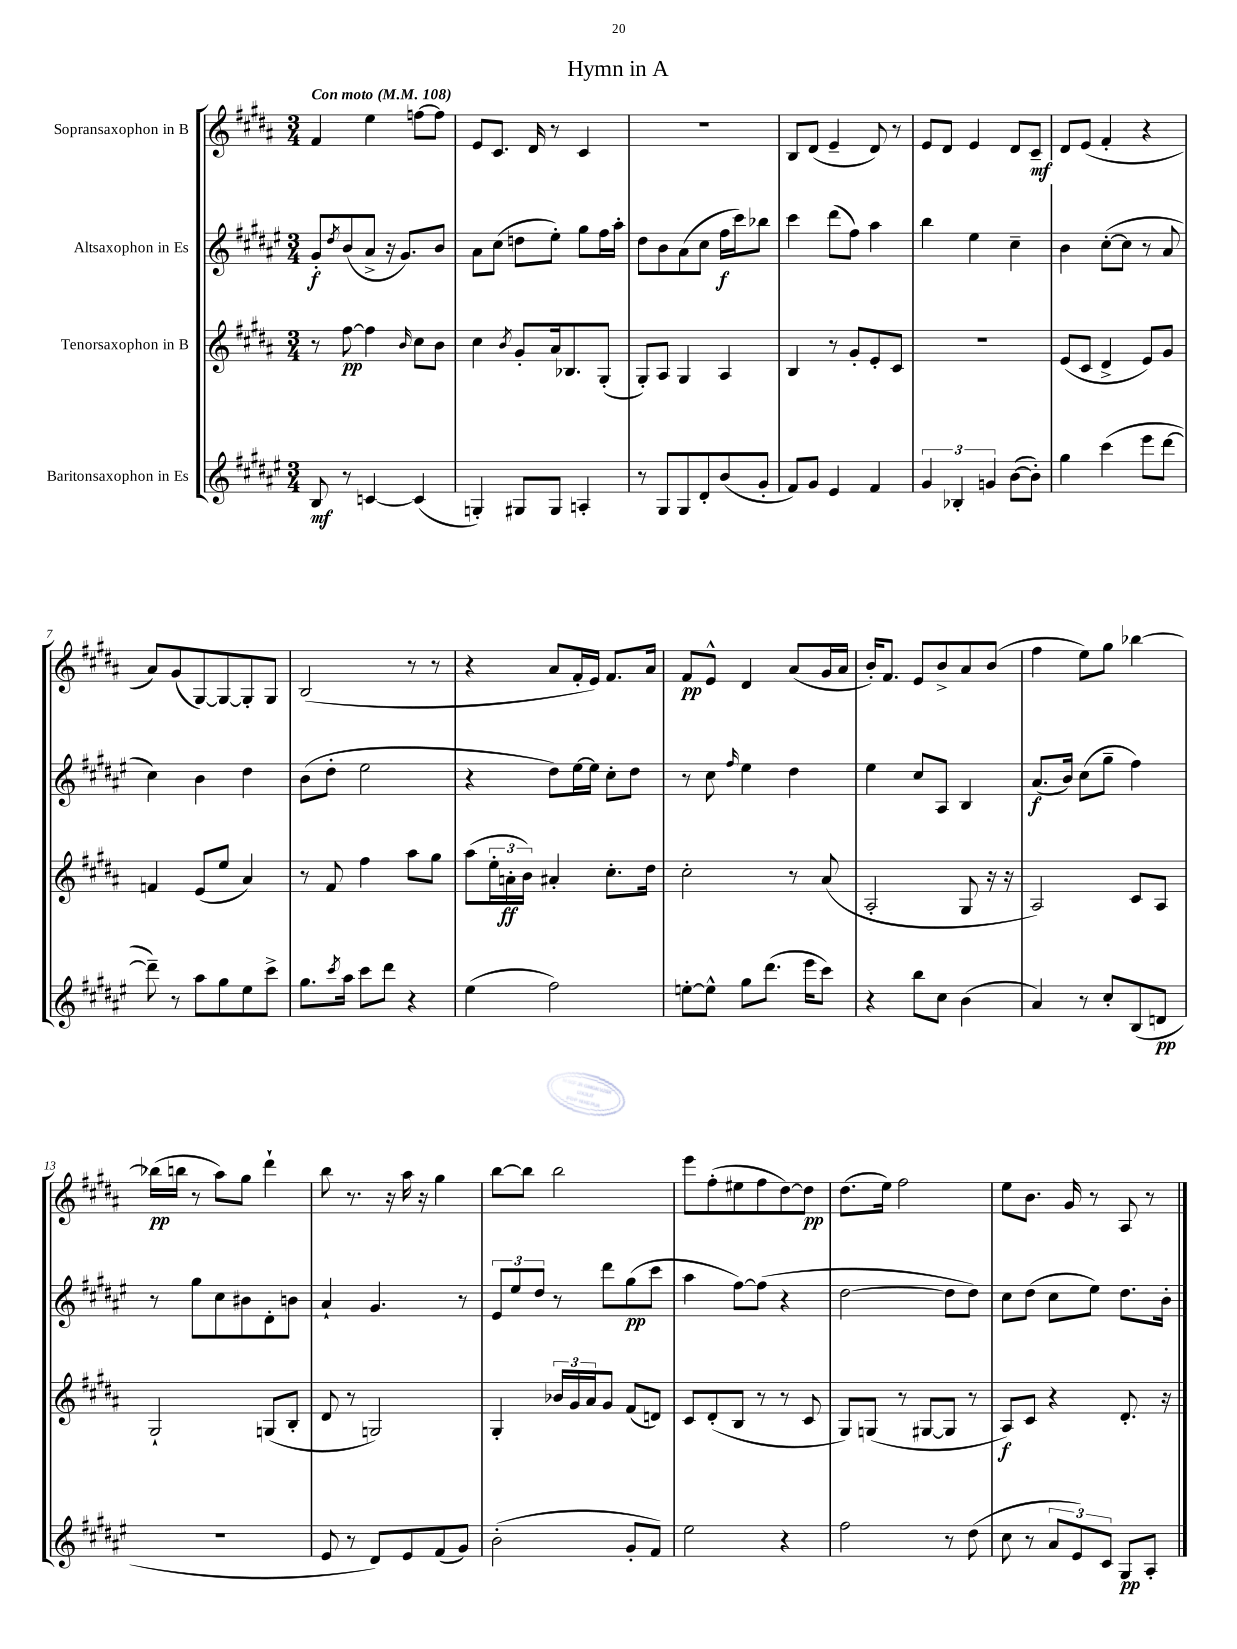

**kern	**dynam	**kern	**dynam	**kern	**dynam	**kern	**dynam
*part4	*part4	*part3	*part3	*part2	*part2	*part1	*part1
*staff4	*staff4	*staff3	*staff3	*staff2	*staff2	*staff1	*staff1
*I"Baritonsaxophon in Es	*	*I"Tenorsaxophon in B	*	*I"Altsaxophon in Es	*	*I"Sopransaxophon in B	*
*clefG2	*	*clefG2	*	*clefG2	*	*clefG2	*
*k[f#c#g#d#a#e#]	*	*k[f#c#g#d#a#]	*	*k[f#c#g#d#a#e#]	*	*k[f#c#g#d#a#]	*
*M3/4	*	*M3/4	*	*M3/4	*	*M3/4	*
*MM108	*	*MM108	*	*MM108	*	*MM108	*
=1	=1	=1	=1	=1	=1	=1	=1
!	!	!	!	!	!	!LO:TX:a:B:t=Con moto	!
8B/	mf	8r	.	8g#'/L	f	4f#/	.
.	.	.	.	8qdd#/	.	.	.
8r	.	[8ff#\	pp	(8b/	.	.	.
[4cn/	.	4ff#\]	.	8a#^/J	.	4ee\	.
.	.	.	.	16r	.	.	.
.	.	.	.	8.g#/L)	.	.	.
.	.	16qqb/	.	.	.	.	.
(4c/]	.	8cc#\L	.	.	.	[8ffn\L	.
.	.	8b\J	.	8b/J	.	8ff\J]	.
=2	=2	=2	=2	=2	=2	=2	=2
4Gn'/)	.	4cc#\	.	8a#\L	.	8e/L	.
.	.	.	.	(8cc#\J	.	8.c#/J	.
.	.	8qb/	.	.	.	.	.
8G#X/L	.	8g#'/L	.	8ddn\L	.	.	.
.	.	.	.	.	.	16d#/	.
8G#/J	.	16a#/k	.	8ee#'\J)	.	8r	.
.	.	8.B-X/	.	.	.	.	.
4An'/	.	.	.	8gg#\L	.	4c#/	.
.	.	(8G#'/J	.	16ff#\L	.	.	.
.	.	.	.	16aa#'\JJ	.	.	.
=3	=3	=3	=3	=3	=3	=3	=3
8r	.	8G#'/L)	.	8dd#\L	.	2.r	.
8G#/L	.	8A#/J	.	8b\	.	.	.
8G#/	.	4G#/	.	(8a#\	.	.	.
8d#'/	.	.	.	8cc#\J	.	.	.
(8b/	.	4A#/	.	16ff#\LL	f	.	.
.	.	.	.	16ccc#\J)	.	.	.
8g#'/J	.	.	.	8bb-X\J	.	.	.
=4	=4	=4	=4	=4	=4	=4	=4
8f#/L)	.	4B/	.	4ccc#\	.	8B/L	.
8g#/J	.	.	.	.	.	(8d#/J	.
4e#/	.	8r	.	(8ddd#\L	.	4e~/	.
.	.	8g#'/L	.	8ff#\J)	.	.	.
4f#/	.	8e'/	.	4aa#\	.	8d#/)	.
.	.	8c#/J	.	.	.	8r	.
=5	=5	=5	=5	=5	=5	=5	=5
6g#/	.	2.r	.	4bb\	.	8e/L	.
.	.	.	.	.	.	8d#/J	.
6B-X'/	.	.	.	.	.	.	.
.	.	.	.	4ee#\	.	4e/	.
6gn/	.	.	.	.	.	.	.
([8b\L	.	.	.	4cc#~\	.	8d#/L	.
8b'\J])	.	.	.	.	.	8c#~/J	mf
=6	=6	=6	=6	=6	=6	=6	=6
4gg#\	.	(8e/L	.	4b\	.	8d#/L	.
.	.	8c#/J	.	.	.	(8e/J	.
(4ccc#\	.	4d#^/	.	([8cc#'\L	.	4f#'/	.
.	.	.	.	8cc#\J]	.	.	.
8eee#\L	.	8e/L)	.	8r	.	4r	.
[8ddd#\J	.	8g#/J	.	8a#/	.	.	.
!!LO:LB:g=z
=7	=7	=7	=7	=7	=7	=7	=7
8ddd#~\])	.	4fn/	.	4cc#\)	.	8a#/L)	.
8r	.	.	.	.	.	(8g#/	.
8aa#\L	.	(8e/L	.	4b\	.	[8G#/)	.
8gg#\	.	8ee/J	.	.	.	8G#/_	.
8ee#\	.	4a#/)	.	4dd#\	.	8G#'/]	.
8ccc#^\J	.	.	.	.	.	8G#/J	.
=8	=8	=8	=8	=8	=8	=8	=8
8.gg#\L	.	8r	.	(8b\L	.	(2B/	.
.	.	8f#/	.	8dd#'\J	.	.	.
8qccc#/	.	.	.	.	.	.	.
16aa#\Jk	.	.	.	.	.	.	.
8ccc#\L	.	4ff#\	.	2ee#\	.	.	.
8ddd#\J	.	.	.	.	.	.	.
4r	.	8aa#\L	.	.	.	8r	.
.	.	8gg#\J	.	.	.	8r	.
=9	=9	=9	=9	=9	=9	=9	=9
(4ee#\	.	(8aa#\L	.	4r	.	4r	.
.	.	24ee'\L	.	.	.	.	.
.	.	24an'\	ff	.	.	.	.
.	.	24b\JJ)	.	.	.	.	.
2ff#\)	.	4a#X'/	.	8dd#\L)	.	8a#/L	.
.	.	.	.	[16ee#\L	.	16f#'/L	.
.	.	.	.	16ee#\JJ]	.	16e/JJ)	.
.	.	8.cc#'\L	.	8cc#'\L	.	8.f#/L	.
.	.	.	.	8dd#\J	.	.	.
.	.	16dd#\Jk	.	.	.	16a#/Jk	.
=10	=10	=10	=10	=10	=10	=10	=10
[8een'\L	.	2cc#'\	.	8r	.	8f#/L	pp
8ee^^\J]	.	.	.	8cc#\	.	8e^^/J	.
.	.	.	.	16qqff#/	.	.	.
8gg#\L	.	.	.	4ee#\	.	4d#/	.
(8.ddd#\J	.	.	.	.	.	.	.
.	.	8r	.	4dd#\	.	(8a#/L	.
16eee#\KL	.	.	.	.	.	.	.
8ccc#\J)	.	(8a#/	.	.	.	16g#/L	.
.	.	.	.	.	.	16a#/JJ	.
=11	=11	=11	=11	=11	=11	=11	=11
4r	.	2A#'/	.	4ee#\	.	16b'/KL)	.
.	.	.	.	.	.	8.f#/J	.
8bb\L	.	.	.	8cc#/L	.	8e/L	.
8cc#\J	.	.	.	8A#/J	.	8b^/	.
(4b\	.	8G#/	.	4B/	.	8a#/	.
.	.	16r	.	.	.	(8b/J	.
.	.	16r	.	.	.	.	.
=12	=12	=12	=12	=12	=12	=12	=12
4a#/)	.	2A#/)	.	(8.a#/L	f	4ff#\	.
.	.	.	.	16b/Jk)	.	.	.
8r	.	.	.	(8cc#\L	.	8ee\L)	.
8cc#'/L	.	.	.	8gg#~\J	.	8gg#\J	.
(8B/	.	8c#/L	.	4ff#\)	.	[4bb-X\	.
8dn/J	pp	8A#/J	.	.	.	.	.
!!LO:LB:g=z
=13	=13	=13	=13	=13	=13	=13	=13
2.r	.	2G#`/	.	8r	.	(16bb-X\LL]	pp
.	.	.	.	.	.	16bbn\JJ	.
.	.	.	.	8gg#\L	.	8r	.
.	.	.	.	8cc#\	.	8aa#\L)	.
.	.	.	.	8b#X\	.	8gg#\J	.
.	.	(8Gn/L	.	8d#'\	.	4ddd#`\	.
.	.	8B'/J	.	8bn\J	.	.	.
=14	=14	=14	=14	=14	=14	=14	=14
8e#/	.	8d#/	.	4a#`/	.	8bb\	.
8r	.	8r	.	.	.	8.r	.
8d#/L)	.	2Gn/)	.	4.g#/	.	.	.
.	.	.	.	.	.	16r	.
8e#/	.	.	.	.	.	16aa#\	.
.	.	.	.	.	.	16r	.
(8f#/	.	.	.	.	.	4gg#\	.
8g#/J)	.	.	.	8r	.	.	.
=15	=15	=15	=15	=15	=15	=15	=15
(2b'\	.	4G#'/	.	12e#/L	.	[8bb\L	.
.	.	.	.	12ee#/	.	.	.
.	.	.	.	.	.	8bb\J]	.
.	.	.	.	12dd#/J	.	.	.
.	.	24b-X/LL	.	8r	.	2bb\	.
.	.	24g#/	.	.	.	.	.
.	.	24a#/J	.	.	.	.	.
.	.	8g#/J	.	8ddd#\L	.	.	.
8g#'/L	.	(8f#/L	.	(8gg#\	pp	.	.
8f#/J)	.	8dn/J)	.	8ccc#\J	.	.	.
=16	=16	=16	=16	=16	=16	=16	=16
2ee#\	.	8c#/L	.	4aa#\	.	8eee\L	.
.	.	(8d#'/	.	.	.	(8ff#'\	.
.	.	8B/J	.	[8ff#\L)	.	8ee#X\	.
.	.	8r	.	(8ff#\J]	.	8ff#\	.
4r	.	8r	.	4r	.	[8dd#\)	.
.	.	8c#/	.	.	.	8dd#\J]	pp
=17	=17	=17	=17	=17	=17	=17	=17
2ff#\	.	8G#/L)	.	[2dd#\	.	(8.dd#\L	.
.	.	(8Gn/J	.	.	.	.	.
.	.	.	.	.	.	16ee\Jk)	.
.	.	8r	.	.	.	2ff#\	.
.	.	[8G#X/L	.	.	.	.	.
8r	.	8G#/J]	.	8dd#\L]	.	.	.
(8dd#\	.	8r	.	8dd#\J)	.	.	.
=18	=18	=18	=18	=18	=18	=18	=18
8cc#\	.	8A#/L)	f	8cc#\L	.	8ee\L	.
8r	.	8c#/J	.	(8dd#\J	.	8.b\J	.
12a#/L	.	4r	.	8cc#\L	.	.	.
.	.	.	.	.	.	16g#/	.
12e#/)	.	.	.	.	.	.	.
.	.	.	.	8ee#\J)	.	8r	.
12c#/J	.	.	.	.	.	.	.
8G#/L	pp	8.d#'/	.	8.dd#\L	.	8A#/	.
8A#'/J	.	.	.	.	.	8r	.
.	.	16r	.	16b'\Jk	.	.	.
==	==	==	==	==	==	==	==
*-	*-	*-	*-	*-	*-	*-	*-
